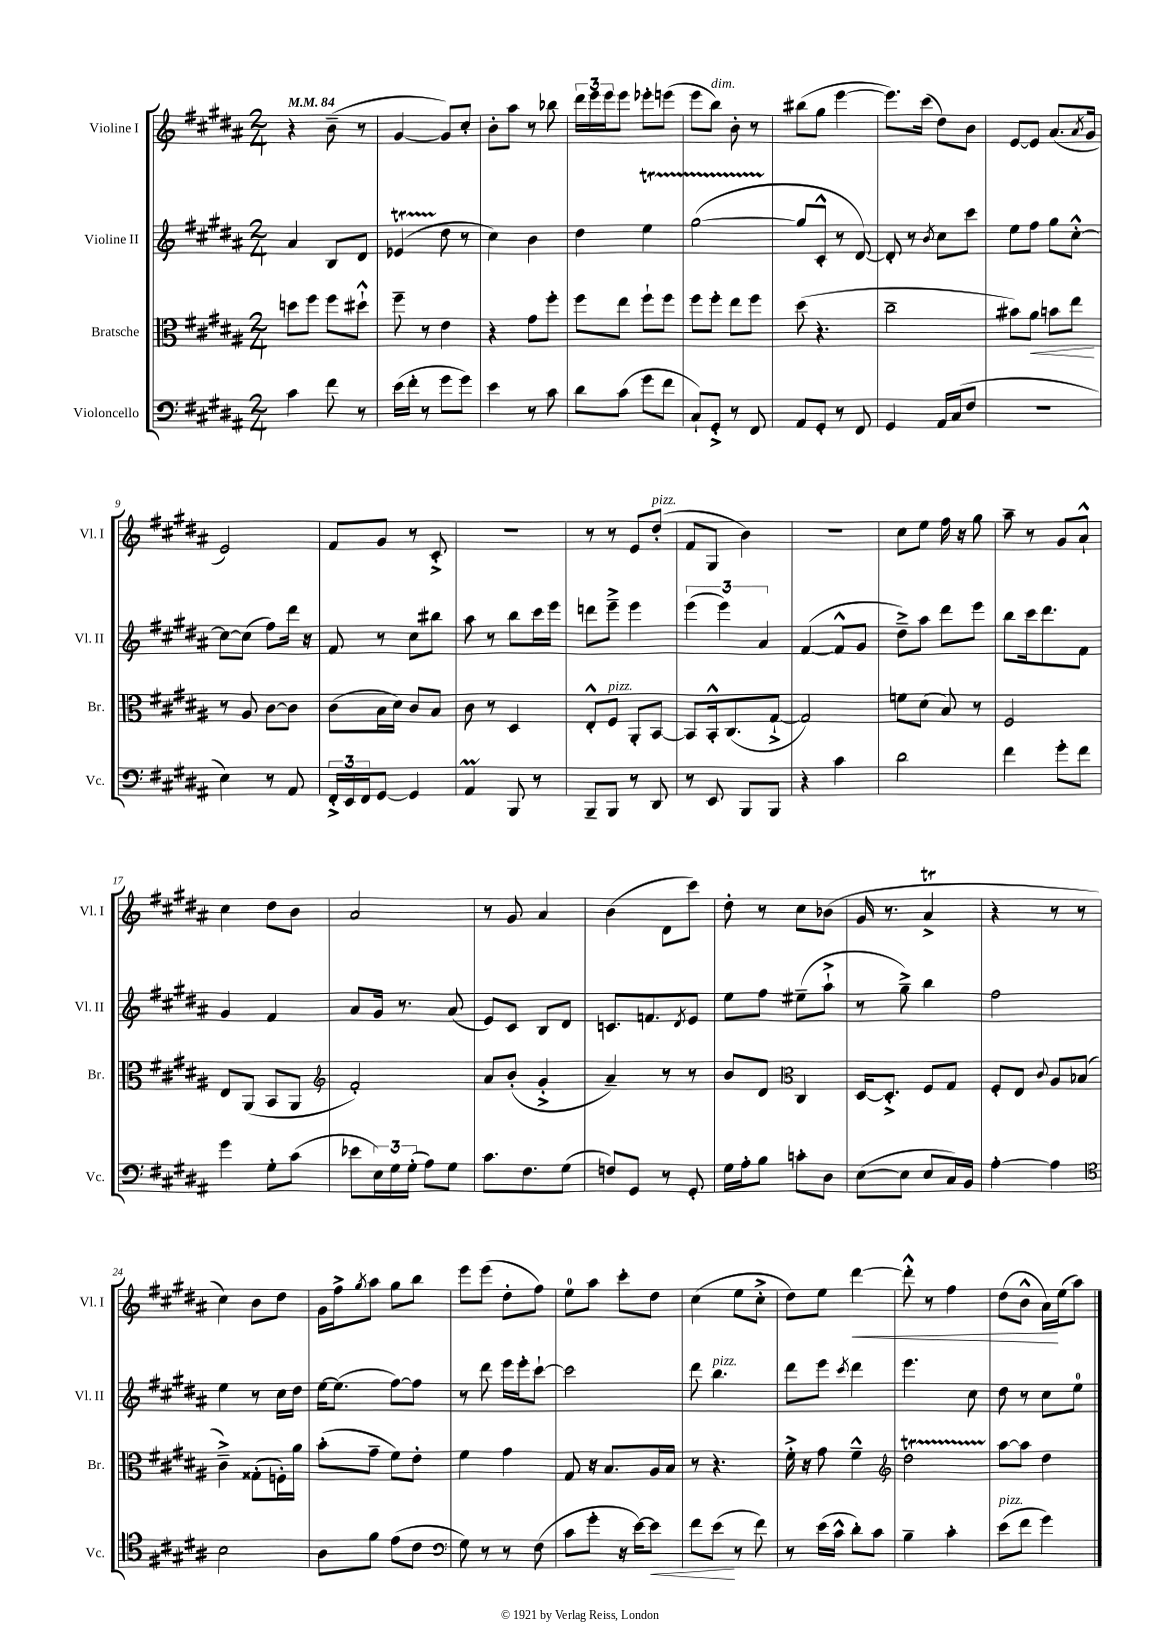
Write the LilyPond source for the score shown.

<<
\new StaffGroup <<
\new Staff = "s0" \with { instrumentName = "Violine I" shortInstrumentName = "Vl. I" } {
    \clef treble \key b \major \numericTimeSignature \time 2/4 \tempo 4 = 84
    r4 b'8--( r8 |
    gis'4~ gis'8) cis''8-. |
    b'8-. ais''8 r8 bes''8 |
    \tuplet 3/2 { dis'''16 e'''16 e'''16 } e'''8 ees'''8-. e'''8( |
    e'''8 b''8^\markup { \italic "dim." }) b'8-. r8 |
    bis''8( gis''8 e'''4~ |
    e'''8.) cis'''16( dis''8) b'8 |
    e'8~ e'8 ais'8.( \acciaccatura { ais'8 } gis'16 |
    e'2) |
    fis'8 gis'8 r8 cis'8-.-> |
    R2 |
    r8 r8 e'8 dis''8-.^\markup { \italic "pizz." }( |
    fis'8 gis8 b'4) |
    r2 |
    cis''8 e''8 fis''16 r16 gis''8 |
    ais''8-- r8 gis'8 ais'8-!-^ |
    cis''4 dis''8 b'8 |
    ais'2 |
    r8 gis'8 ais'4 |
    b'4( dis'8 cis'''8) |
    dis''8-. r8 cis''8 bes'8( |
    gis'16 r8. ais'4->\trill |
    r4 r8 r8 |
    cis''4) b'8 dis''8 |
    gis'16 fis''16-> \acciaccatura { gis''8 } ais''8 gis''8 b''8 |
    e'''8 e'''8( dis''8-. fis''8) |
    e''8-0 ais''8 cis'''8-. dis''8 |
    cis''4( e''8 cis''8-.-> |
    dis''8) e''8 dis'''4~\< |
    dis'''8-.-^ r8 fis''4 |
    dis''8( b'8-^ ais'16\!) e''16( ais''8) \bar "|." |
}
\new Staff = "s1" \with { instrumentName = "Violine II" shortInstrumentName = "Vl. II" } {
    \clef treble \key b \major \numericTimeSignature \time 2/4
    ais'4 b8 dis'8 |
    ees'4\startTrillSpan( dis''8\stopTrillSpan r8 |
    cis''4) b'4 |
    dis''4 e''4\startTrillSpan |
    gis''2~( |
    gis''8\stopTrillSpan cis'8-.-^ r8 dis'8~) |
    dis'8-. r8 \acciaccatura { b'8 } cis''8 cis'''8 |
    e''8 fis''8 gis''8 cis''8~-.-^ |
    cis''8~ cis''8( fis''8) dis'''16 r16 |
    fis'8 r8 cis''8 bis''8 |
    ais''8 r8 b''8 cis'''16 e'''16 |
    d'''8 e'''8---> e'''4 |
    \tuplet 3/2 { e'''4( e'''4) ais'4 } |
    fis'4~( fis'8-^ gis'8 |
    dis''8--->) ais''8 dis'''8 e'''8 |
    b''8 cis'''16 dis'''8. fis'8 |
    gis'4 fis'4 |
    ais'8 gis'16 r8. ais'8( |
    e'8) cis'8 b8 dis'8 |
    c'8. f'8. \acciaccatura { dis'8 } e'8 |
    e''8 fis''8 eis''8--( ais''8-!-> |
    r8 gis''8--->) b''4 |
    fis''2 |
    e''4 r8 cis''16 dis''16 |
    e''16~ e''8.( fis''8~) fis''8 |
    r8 dis'''8 e'''16 e'''16-. cis'''8~-! |
    cis'''2 |
    dis'''8 b''4.^\markup { \italic "pizz." } |
    dis'''8 e'''8 \acciaccatura { cis'''8 } dis'''4 |
    e'''4. cis''8 |
    dis''8 r8 cis''8 e''8-0 \bar "|." |
}
\new Staff = "s2" \with { instrumentName = "Bratsche" shortInstrumentName = "Br." } {
    \clef alto \key b \major \numericTimeSignature \time 2/4
    d''8 fis''8 fis''8 dis''8-!-^ |
    fis''8-- r8 e'4 |
    r4 gis'8 fis''8-. |
    fis''8 e''8 fis''8-! fis''8 |
    fis''8 fis''8-. e''8 fis''8 |
    dis''8( r4. |
    cis''2-- |
    bis'8) ais'8\< b'8 e''8\! |
    r8 ais8 cis'8~ cis'8 |
    cis'8( b16 dis'16) cis'8 b8 |
    cis'8 r8 dis4 |
    e8-.-^ fis8^\markup { \italic "pizz." } ais,8-. b,8~ |
    b,8 b,16-.-^ cis8.( gis8~-!-> |
    gis2) |
    f'8 dis'8( b8) r8 |
    fis2 |
    e8 ais,8( b,8 ais,8 |
    \clef treble fis'2-.) |
    ais'8 b'8-.( gis'4-.-> |
    ais'4--) r8 r8 |
    b'8 dis'8 \clef alto cis4 |
    dis16~ dis8.-.-> fis8 gis8 |
    fis8-. e8 \appoggiatura { cis'8 } ais8 bes8( |
    cis'4--->) gisis8-.( f16-.) ais'16 |
    b'8-.( gis'8-- fis'8) e'8-. |
    fis'4 gis'4 |
    gis8 r16 b8. ais16 b16 |
    r8 r4. |
    fis'16-.-> r16 gis'8 fis'4---^ |
    \clef treble dis''2\startTrillSpan |
    ais''8~\stopTrillSpan ais''8 dis''4 \bar "|." |
}
\new Staff = "s3" \with { instrumentName = "Violoncello" shortInstrumentName = "Vc." } {
    \clef bass \key b \major \numericTimeSignature \time 2/4
    cis'4 fis'8 r8 |
    e'16( fis'16-. r8 gis'8 gis'8) |
    e'4 r8 cis'8 |
    dis'8 cis'8( gis'8 fis'8 |
    cis8-!) gis,8-.-> r8 fis,8 |
    ais,8 gis,8-. r8 fis,8 |
    gis,4 ais,16 cis16( fis8 |
    R2 |
    e4) r8 ais,8 |
    \tuplet 3/2 { fis,16-.-> e,16 fis,16 } gis,8~ gis,4 |
    ais,4\prall b,,8 r8 |
    b,,8-- b,,8 r8 dis,8 |
    r8 e,8 b,,8 b,,8 |
    r4 cis'4 |
    dis'2 |
    fis'4 gis'8-. fis'8 |
    gis'4 gis8-. cis'8( |
    ees'8 \tuplet 3/2 { e16) gis16 gis16-.( } ais8) gis8 |
    cis'8. fis8. gis8( |
    f8) gis,8 r8 gis,8-. |
    gis16 ais16-. b8 c'8-. dis8 |
    e8~( e8 e8 cis16) b,16 |
    ais4~-. ais4 |
    \clef tenor b2 |
    ais8 fis'8 e'8( cis'8 |
    \clef bass gis8) r8 r8 fis8( |
    cis'8 gis'8-. r16 e'16~) e'8\< |
    fis'8 e'8\!( r8 fis'8) |
    r8 e'16( cis'16-^ dis'8-.) cis'8 |
    b4-- cis'4-. |
    e'8^\markup { \italic "pizz." }( fis'8 gis'4) \bar "|." |
}
>>
>>
